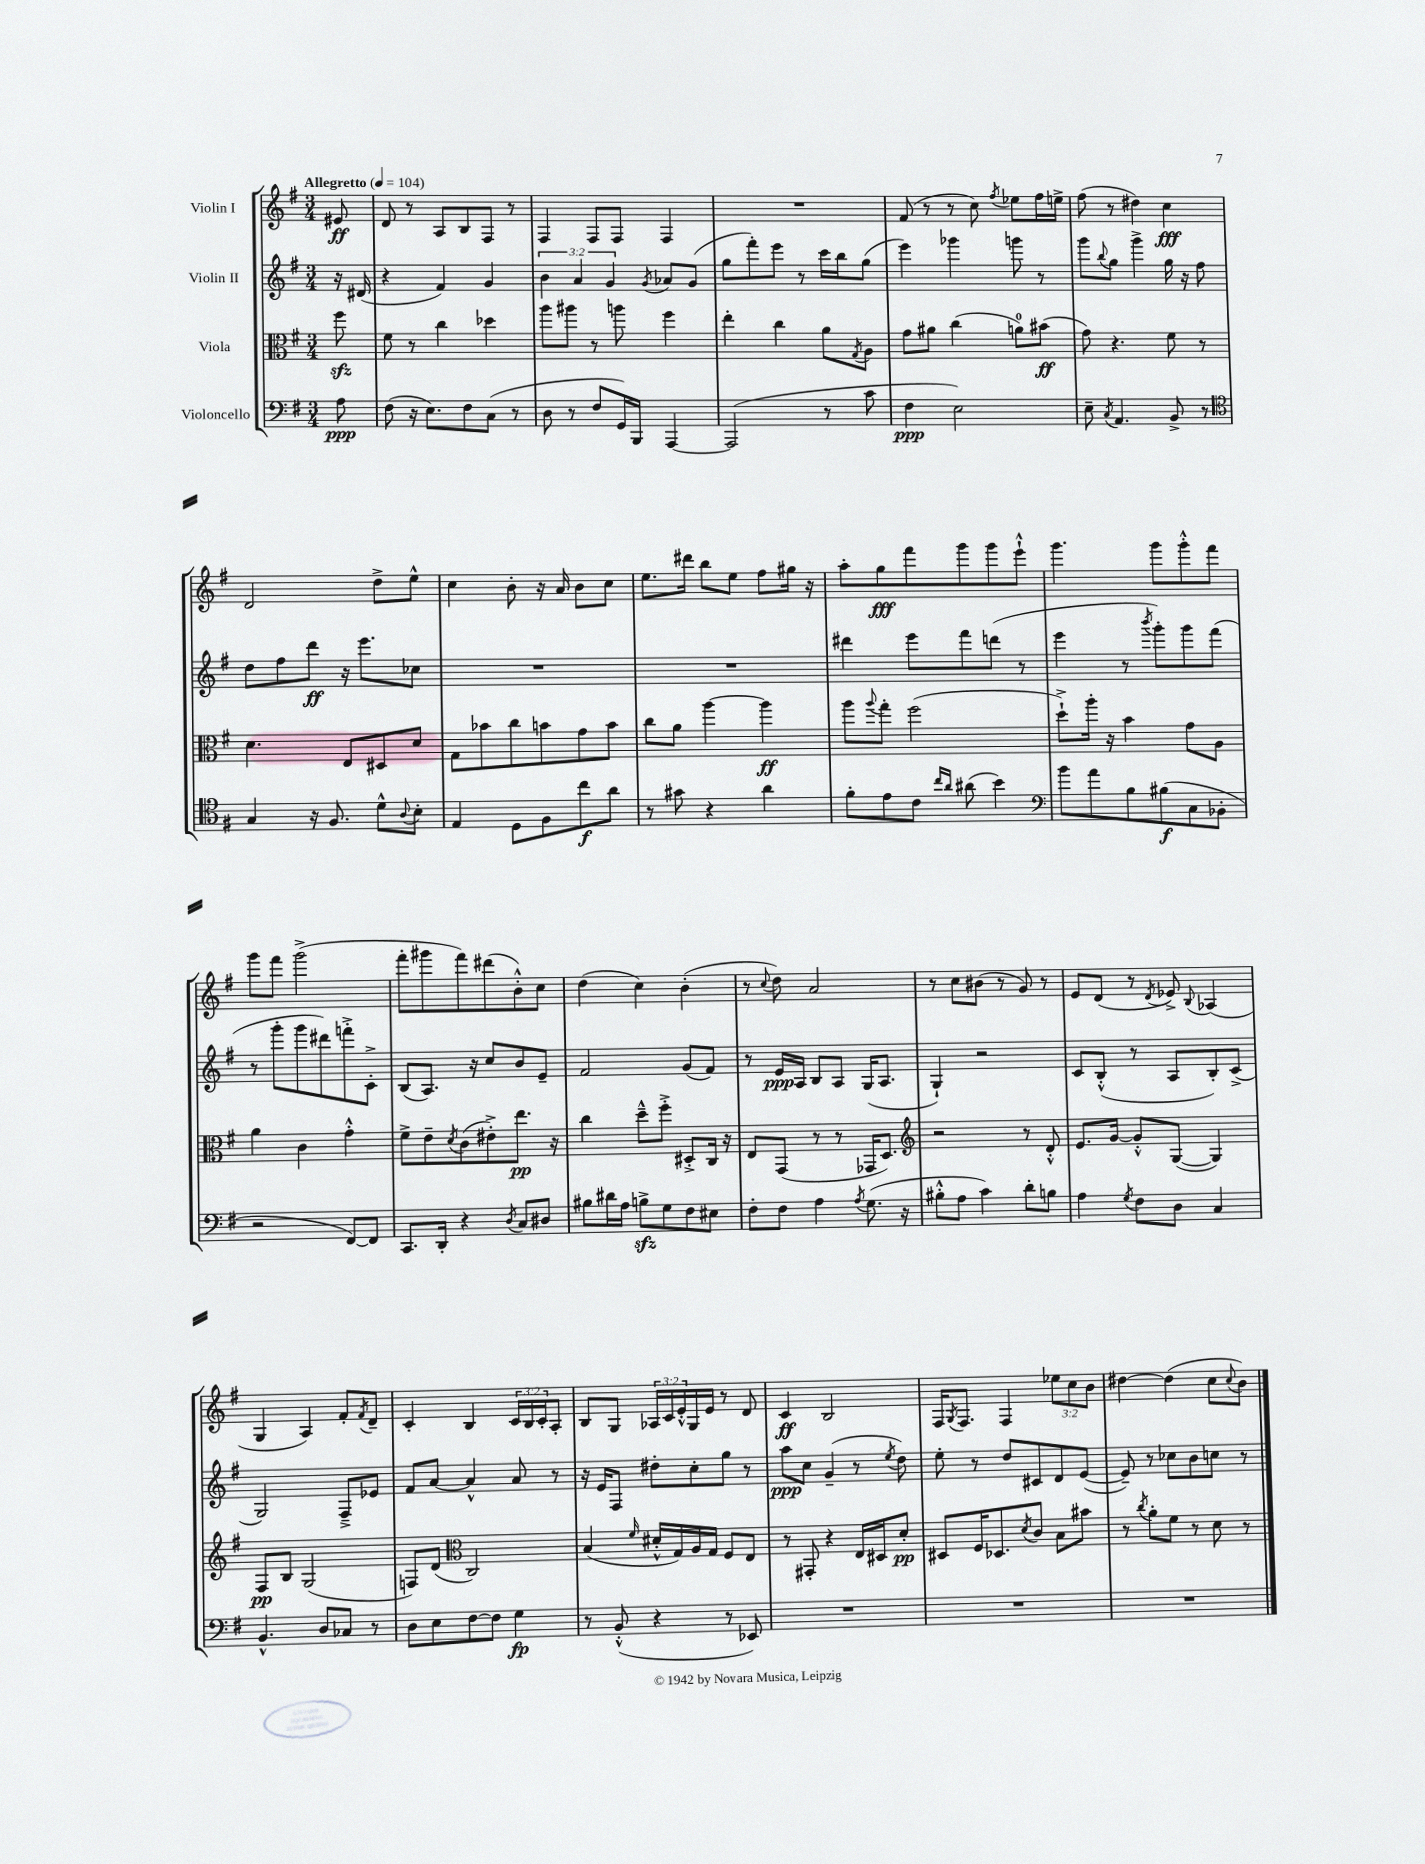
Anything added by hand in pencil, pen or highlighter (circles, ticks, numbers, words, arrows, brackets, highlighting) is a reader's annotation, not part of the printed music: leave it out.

**kern	**dynam	**kern	**dynam	**kern	**dynam	**kern	**dynam
*part4	*part4	*part3	*part3	*part2	*part2	*part1	*part1
*staff4	*staff4	*staff3	*staff3	*staff2	*staff2	*staff1	*staff1
*I"Violoncello	*	*I"Viola	*	*I"Violin II	*	*I"Violin I	*
*clefF4	*	*clefC3	*	*clefG2	*	*clefG2	*
*k[f#]	*	*k[f#]	*	*k[f#]	*	*k[f#]	*
*M3/4	*	*M3/4	*	*M3/4	*	*M3/4	*
*MM104	*	*MM104	*	*MM104	*	*MM104	*
=	=	=	=	=	=	=	=
!	!	!	!	!	!	!LO:TX:a:B:t=Allegretto	!
8A\	ppp	8ff#zz\	.	16r	.	8e#X/	ff
.	.	.	.	(16d#X/	.	.	.
=1	=1	=1	=1	=1	=1	=1	=1
(8F#\	.	8f#\	.	4r	.	8d/	.
16r	.	8r	.	.	.	8r	.
8.E\L)	.	.	.	.	.	.	.
.	.	4cc\	.	4f#/)	.	8A/L	.
8F#\	.	.	.	.	.	8B/	.
(8C\J	.	4dd-X\	.	4g/	.	8F#/J	.
8r	.	.	.	.	.	8r	.
=2	=2	=2	=2	=2	=2	=2	=2
8D\	.	8aa\L	.	6b\	.	4F#/	.
8r	.	8aa#X\J	.	.	.	.	.
.	.	.	.	6a/	.	.	.
8F#/L	.	8r	.	.	.	8F#/L	.
.	.	.	.	6g/	.	.	.
16GG/L)	.	8aan\	.	.	.	8F#/J	.
16BBB/JJ	.	.	.	.	.	.	.
.	.	.	.	8qg/	.	.	.
[4AAA/	.	4ff#\	.	8a-X/L	.	4F#/	.
.	.	.	.	(8g/J	.	.	.
=3	=3	=3	=3	=3	=3	=3	=3
(2AAA/]	.	4ee'\	.	8gg\L	.	2.r	.
.	.	.	.	8fff#'\)	.	.	.
.	.	4cc\	.	8eee\J	.	.	.
.	.	.	.	8r	.	.	.
8r	.	8a\L	.	16ccc\LL	.	.	.
.	.	.	.	16bb\J	.	.	.
.	.	8qG/	.	.	.	.	.
8c\	.	8A\J	.	(8gg\J	.	.	.
=4	=4	=4	=4	=4	=4	=4	=4
4F#\	ppp	8g\L	.	4eee\)	.	(8f#/	.
.	.	8a#X\J	.	.	.	8r	.
2E\)	.	(4cc\	.	4ggg-X\	.	8r	.
.	.	.	.	.	.	8cc\)	.
.	.	.	.	.	.	8qff#/	.
.	.	8an\L)	.	8gggn\	.	8ee-X\L	.
.	.	(8b#X\J	ff	8r	.	16ff#\L	.
.	.	.	.	.	.	16een^\JJ	.
=5	=5	=5	=5	=5	=5	=5	=5
8E~\	.	8g\)	.	8ggg\L	.	(8ff#\	.
8qC/	.	.	.	8qqbb/	.	.	.
4.AA/	.	4.r	.	8gg\J	.	8r	.
.	.	.	.	4ggg^\	.	4dd#X\)	.
8BB^/	.	8f#\	.	16gg\	.	4cc\	fff
.	.	.	.	16r	.	.	.
8r	.	8r	.	8ff#\	.	.	.
!!LO:LB:g=z
=6	=6	=6	=6	=6	=6	=6	=6
*clefC4	*	*	*	*	*	*	*
4G/	.	4.d\	.	8dd\L	.	2d/	.
.	.	.	.	8ff#\	.	.	.
16r	.	.	.	8ddd\J	ff	.	.
8.F#/	.	.	.	.	.	.	.
.	.	8E/L	.	16r	.	.	.
.	.	.	.	8.eee\L	.	.	.
8d^^\L	.	8D#X/	.	.	.	8dd^\L	.
8qqA/	.	.	.	.	.	.	.
8B'\J	.	8d/J	.	8cc-X\J	.	8ee^^\J	.
=7	=7	=7	=7	=7	=7	=7	=7
4E/	.	8G\L	.	2.r	.	4cc\	.
.	.	8b-X\	.	.	.	.	.
8D\L	.	8cc\	.	.	.	8b'\	.
8F#\	.	8bn\	.	.	.	16r	.
.	.	.	.	.	.	16a/	.
8cc\	f	8g\	.	.	.	8b\L	.
8a\J	.	8b\J	.	.	.	8cc\J	.
=8	=8	=8	=8	=8	=8	=8	=8
8r	.	8cc\L	.	2.r	.	8.ee\L	.
8g#X\	.	8a\J	.	.	.	.	.
.	.	.	.	.	.	16ddd#X\Jk	.
4r	.	[4aa\	.	.	.	8bb\L	.
.	.	.	.	.	.	8ee\J	.
4a\	.	4aa\]	ff	.	.	8ff#\L	.
.	.	.	.	.	.	16gg#X\Jk	.
.	.	.	.	.	.	16r	.
=9	=9	=9	=9	=9	=9	=9	=9
8f#'\L	.	8aa\L	.	4ddd#X\	.	8aa'\L	.
.	.	8qqaa/	.	.	.	.	.
8e\	.	8gg'\J	.	.	.	8gg\	fff
8c\J	.	(2ff#\	.	8eee\L	.	8fff#\	.
16qqcc/LL	.	.	.	.	.	.	.
16qqa/JJ	.	.	.	.	.	.	.
(8a#X\	.	.	.	8fff#\	.	8ggg\	.
4b\)	.	.	.	(8dddn\J	.	8ggg\	.
.	.	.	.	8r	.	8eee`^^\J	.
=10	=10	=10	=10	=10	=10	=10	=10
*clefF4	*	*	*	*	*	*	*
8b\L	.	8dd`^\L)	.	4eee\	.	4.ggg\	.
8a\	.	16aa'\Jk	.	.	.	.	.
.	.	16r	.	.	.	.	.
8B\	.	4b\	.	8r	.	.	.
.	.	.	.	8qbbb/	.	.	.
(8B#X\	f	.	.	8ggg'\L)	.	8ggg\L	.
8C\	.	8g\L	.	8ggg\	.	8ggg'^^\	.
8BB-X'\J	.	8A\J	.	(8fff#\J	.	8fff#\J	.
!!LO:LB:g=z
=11	=11	=11	=11	=11	=11	=11	=11
2r	.	4a\	.	8r	.	8ggg\L	.
.	.	.	.	8ggg'\L	.	8fff#\J	.
.	.	4c\	.	8ggg\	.	(2ggg^\	.
.	.	.	.	8ddd#X\)	.	.	.
[8FF#/L)	.	4g'^^\	.	8fffn'^\	.	.	.
8FF#/J]	.	.	.	8c'^\J	.	.	.
=12	=12	=12	=12	=12	=12	=12	=12
8.CC/L	.	8f#^\L	.	(8B/L	.	8fff#'\L	.
.	.	8e~\	.	8.A/J)	.	8ggg#X\	.
16DD'/Jk	.	.	.	.	.	.	.
.	.	8qd/	.	.	.	.	.
4r	.	(8c\	.	.	.	8fff#\)	.
.	.	.	.	16r	.	.	.
.	.	8e#X'^\)	.	8cc/L	.	(8ddd#X\	.
8qD/	.	.	.	.	.	.	.
8C/L	.	8.ee\J	pp	8b/	.	8b'^^\)	.
8D#X/J	.	.	.	8e~/J	.	8cc\J	.
.	.	16r	.	.	.	.	.
=13	=13	=13	=13	=13	=13	=13	=13
8B#X\L	.	4cc\	.	2f#/	.	(4dd\	.
16d#X\L	.	.	.	.	.	.	.
16A\JJ	.	.	.	.	.	.	.
8Bnzz^\L	.	8dd~^^\L	.	.	.	4cc\)	.
8G\	.	8ff#'^\J	.	.	.	.	.
8F#\	.	8D#X'^/L	.	(8g/L	.	(4b'\	.
8E#X\J	.	16C/Jk	.	8f#/J)	.	.	.
.	.	16r	.	.	.	.	.
=14	=14	=14	=14	=14	=14	=14	=14
8F#'\L	.	8E/L	.	8r	.	8r	.
.	.	.	.	.	.	8qqcc/	.
8F#\J	.	(8GG/J	.	16e/LL	ppp	8dd\)	.
.	.	.	.	16A/JJ	.	.	.
4A\	.	8r	.	8B/L	.	2a/	.
.	.	8r	.	8A/J	.	.	.
8qA/	.	.	.	.	.	.	.
(8.G\	.	16GG-X/KL	.	(16G/KL	.	.	.
.	.	8.D/J)	.	8.A/J	.	.	.
16r	.	.	.	.	.	.	.
=15	=15	=15	=15	=15	=15	=15	=15
*	*	*clefG2	*	*	*	*	*
8B#X'^^\L	.	2r	.	4G`/)	.	8r	.
8A\J	.	.	.	.	.	8cc\L	.
4c\)	.	.	.	2r	.	(8b#X\J	.
.	.	.	.	.	.	8r	.
8d'\L	.	8r	.	.	.	8g/)	.
8Bn\J	.	8d'^^/	.	.	.	8r	.
=16	=16	=16	=16	=16	=16	=16	=16
4A\	.	8.e/L	.	8c/L	.	8e/L	.
.	.	.	.	(8B'^^/J	.	(8d/J	.
.	.	[16g/Jk	.	.	.	.	.
8qG/	.	.	.	.	.	.	.
8F#\L	.	8g'^^/L]	.	8r	.	8r	.
.	.	.	.	.	.	8qd/	.
8D\J	.	([8G/J	.	8A/L	.	8e-X^/)	.
.	.	.	.	.	.	8qqB/	.
4C/	.	4G/])	.	8B'/)	.	(4A-X/	.
.	.	.	.	(8c^/J	.	.	.
!!LO:LB:g=z
=17	=17	=17	=17	=17	=17	=17	=17
4.BB^^/	.	8F#/L	pp	2G/)	.	4G/	.
.	.	8B/J	.	.	.	.	.
.	.	(2G/	.	.	.	4A/)	.
8D/L	.	.	.	.	.	.	.
8C-X/J	.	.	.	8F#~^/L	.	8f#'/L	.
.	.	.	.	.	.	8qf#/	.
8r	.	.	.	8e-X/J	.	8d~/J	.
=18	=18	=18	=18	=18	=18	=18	=18
8D\L	.	8Fn/L)	.	8f#/L	.	4c'/	.
8E\	.	(8d/J	.	[8a/J	.	.	.
*	*	*clefC3	*	*	*	*	*
[8F#\	.	2C/)	.	4a^^/]	.	4B/	.
8F#\J]	.	.	.	.	.	.	.
4G\	fp	.	.	8a/	.	24c/LL	.
.	.	.	.	.	.	24B/	.
.	.	.	.	.	.	24c'/J	.
.	.	.	.	8r	.	8A'/J	.
=19	=19	=19	=19	=19	=19	=19	=19
8r	.	(4B/	.	16r	.	8B/L	.
.	.	.	.	16e/KL	.	.	.
(8BB'^^/	.	.	.	8F#/J	.	8G/J	.
.	.	16qqf#/	.	.	.	.	.
4r	.	16d#X'^^/LL	.	8dd#X'\L	.	24A-X/LL	.
.	.	.	.	.	.	24c/	.
.	.	16G/)	.	.	.	.	.
.	.	.	.	.	.	24e'^^/	.
.	.	16A/	.	8cc'\	.	16G/	.
.	.	16G/JJ	.	.	.	16e/JJ	.
8r	.	8F#/L	.	8gg\J	.	8r	.
8EE-X/)	.	8E/J	.	8r	.	8d/	.
=20	=20	=20	=20	=20	=20	=20	=20
2.r	.	8r	.	8aa\L	ppp	4c/	ff
.	.	8GG#X'/	.	8cc\J	.	.	.
.	.	4r	.	(4g~/	.	2B/	.
.	.	16E/LL	.	8r	.	.	.
.	.	16D#X/J	.	.	.	.	.
.	.	.	.	8qee/	.	.	.
.	.	8d'/J	pp	8dd\)	.	.	.
=21	=21	=21	=21	=21	=21	=21	=21
2.r	.	8D#X/L	.	8ee'\	.	16F#/KL	.
.	.	.	.	.	.	8qG/	.
.	.	.	.	.	.	8.F#/J	.
.	.	16F#/K	.	8r	.	.	.
.	.	8.D-X/	.	.	.	.	.
.	.	.	.	8dd/L	.	4F#/	.
.	.	8qd/	.	.	.	.	.
.	.	8c/J	.	8c#X/	.	.	.
.	.	8B\L	.	8d/	.	12ee-X\L	.
.	.	.	.	.	.	12cc\	.
.	.	8b#X\J	.	([8e/J	.	.	.
.	.	.	.	.	.	12b\J	.
=22	=22	=22	=22	=22	=22	=22	=22
2.r	.	8r	.	8e~/])	.	[4dd#X\	.
.	.	8qcc/	.	.	.	.	.
.	.	8a'\L	.	8r	.	.	.
.	.	8f#\J	.	8cc-X\L	.	(4dd#\]	.
.	.	8r	.	8b\	.	.	.
.	.	8d\	.	8ccn\J	.	8cc\L	.
.	.	.	.	.	.	8qqcc/	.
.	.	8r	.	8r	.	8b\J)	.
==	==	==	==	==	==	==	==
*-	*-	*-	*-	*-	*-	*-	*-
